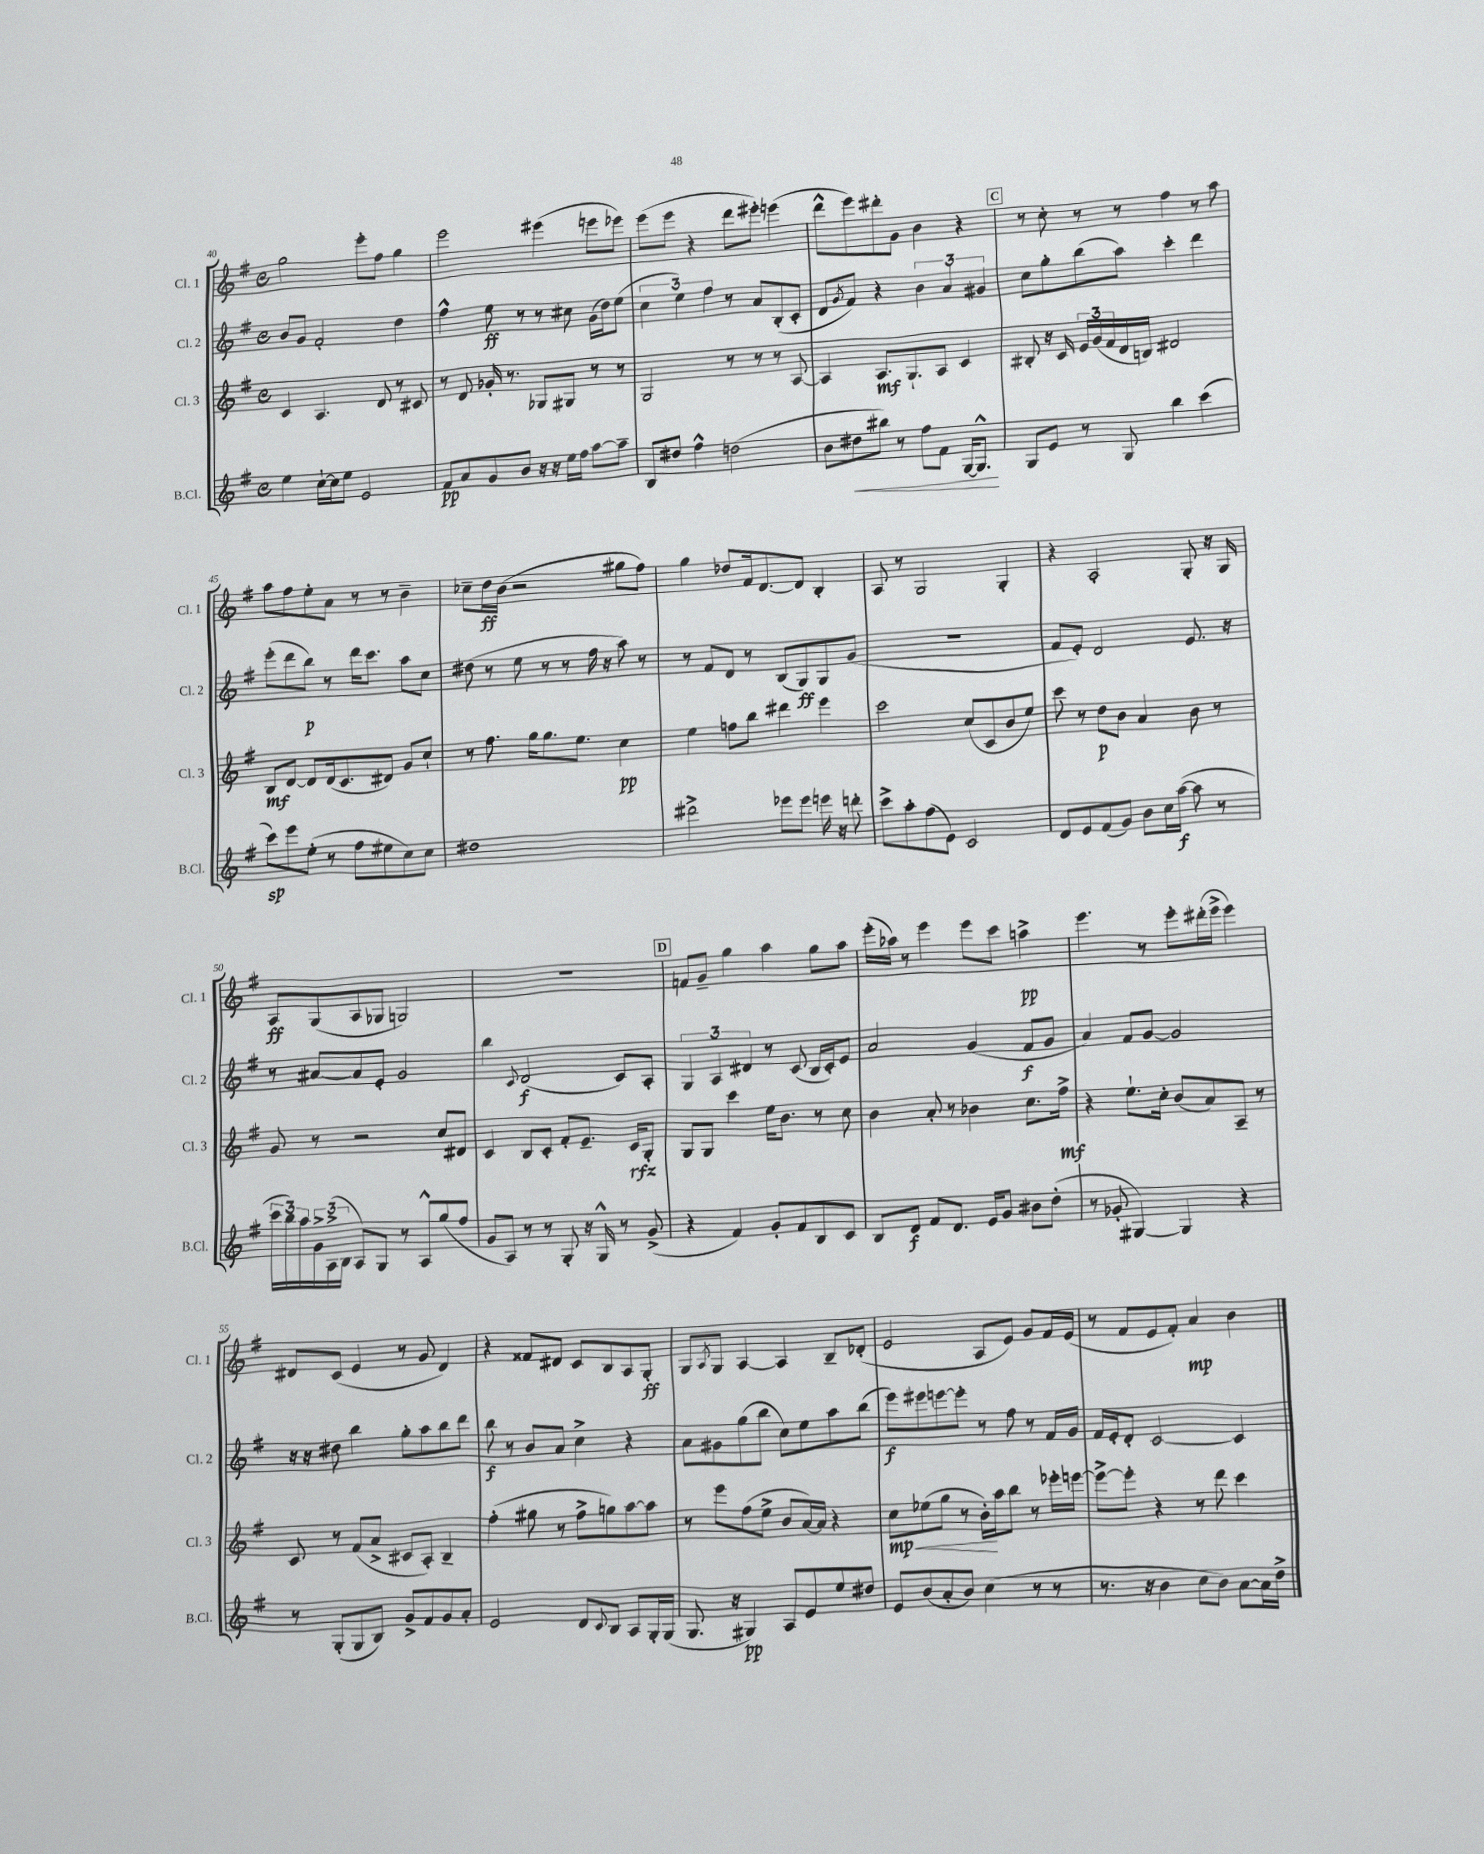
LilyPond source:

<<
\new StaffGroup <<
\new Staff = "s0" \with { instrumentName = "Cl. 1" shortInstrumentName = "Cl. 1" } {
    \clef treble \key g \major \defaultTimeSignature \time 4/4
    g''2 e'''8-. fis''8 g''4 |
    e'''2 eis'''4( e'''8 ees'''8) |
    e'''8( e'''8 r4 d'''8 eis'''8-.) e'''4( |
    d'''8-^ e'''8) dis'''8-. g'8 b'4 r4 |
    \mark \markup { \box "C" } r8 c''8-. r8 r8 fis''4 r8 a''8 |
    a''8 fis''8 e''8-. a'8 r8 r8 b'4-- |
    ces''8-- d''16\ff b'16( r2 gis''8 fis''8) |
    g''4 des''8 fis'16 d'8.~ d'8 b4-. |
    a8 r8 g2 g4-. |
    r4 a2-. g8-. r16 g16 |
    a8\ff g8( a8 ges8 g2) |
    r1 |
    \mark \markup { \box "D" } f'8 g'8-- g''4 a''4 g''8 a''8 |
    e'''16-.( aes''16) r8 e'''4 e'''8 c'''8 a''4->\pp |
    e'''4. r8 e'''8-. dis'''16-.( e'''16-> e'''4) |
    dis'8 c'8( e'4 r8 g'8 dis'4) |
    r4 fisis'8 dis'8 c'8 b8 a8 g8-.\ff |
    g8 \acciaccatura { a8 } g8 a4~ a4 b8-- des'8-.( |
    e'2 a8 e'8) g'8 fis'16 e'16( |
    r8 fis'8 e'8 fis'8-.) a'4\mp b'4 \bar "|." |
}
\new Staff = "s1" \with { instrumentName = "Cl. 2" shortInstrumentName = "Cl. 2" } {
    \clef treble \key g \major \defaultTimeSignature \time 4/4
    b'8 g'8 fis'2-. d''4 |
    fis''4-^ e''8\ff r8 r8 cis''8 g'16( d''16) e''8( |
    \tuplet 3/2 { c''4 e''4) fis''4 } r8 a'8 b8-.( c'8-. |
    d'8 \acciaccatura { g'8 } fis'8) r4 \tuplet 3/2 { b'4 a'4 gis'4 } |
    \mark \markup { \box "C" } c''8 g''8-. b''8( a''8) c'''4-. d'''4 |
    e'''8-.( d'''8 b''8\p) r8 d'''16 c'''8. a''8 c''8 |
    dis''8( r8 e''8 r8 r8 fis''16 r16 a''8) r8 |
    r8 fis'8 d'8 r8 b8( g8\ff) g8 g'8( |
    R1 |
    fis'8 e'8-.) d'2 e'8. r16 |
    r8 ais'8~ ais'8 e'8-. g'2 |
    b''4 \appoggiatura { c'8 } d'2\f( c'8) a8-. |
    \mark \markup { \box "D" } \tuplet 3/2 { g4 a4 dis'4 } r8 c'8( b16 c'16-.) e'8 |
    a'2 g'4( fis'8\f g'8 |
    a'4) fis'8 g'8~ g'2 |
    r16 r16 dis''8 b''4 g''8-. a''8 b''8 d'''8 |
    b''8\f r8 b'8 a'8 c''4-> r4 |
    a'8 gis'8 g''8( b''8 c''8) e''8 a''8 b''8( |
    e'''8\f) eis'''8 e'''8~ e'''8-. r8 fis''8 r8 fis'16 g'16 |
    fis'16 e'16-. d'8-. c'2~ c'4 \bar "|." |
}
\new Staff = "s2" \with { instrumentName = "Cl. 3" shortInstrumentName = "Cl. 3" } {
    \clef treble \key g \major \defaultTimeSignature \time 4/4
    c'4 a4. d'8 r8 cis'8 |
    r8 d'8 ges'16-. r8. ges8 gis8 r8 r8 |
    g2 r8 r8 r8 a8~ |
    a4 a8.\mf g8.-! a8 c'4 |
    \mark \markup { \box "C" } bis8-. r16 c'16 \tuplet 3/2 { e'16 g'16( fis'16 } d'16 b16) dis'2 |
    b8\mf d'8~ d'8 d'16( c'8. dis'8) g'8 c''8-! |
    r8 fis''8. g''16 g''8. e''8. c''4\pp |
    e''4 f''8 b''8 dis'''4 e'''4 |
    c'''2 c''8( c'8 b'8 e''8) |
    c'''8 r8 d''8\p b'8 a'4 b'8 r8 |
    g'8 r8 r2 c''8 dis'8 |
    c'4 b8 c'8-. fis'8-. e'8.-- c'16\rfz g8-. |
    \mark \markup { \box "D" } g8 g8 c'''4 e''16 b'8. r8 c''8 |
    b'4 a'8-. r8 bes'4 c''8. fis''16->\mf |
    r4 e''8.-! c''16-. b'8( a'8) a8-- r8 |
    c'8 r8 fis'8( a'8-> cis'8 a8-.) b4-- |
    fis''4-.( gis''8 r8 fis''8-> g''8) a''8~ a''8 |
    r8 e'''8 fis''8( e''8-> b'8 a'16~) a'16 r4 |
    c''8\mp\< ees''8( g''8 r8 b'16-.\!) a''16 b''8 r8 ees'''16-. e'''16~ |
    e'''8~-> e'''8-. r4 r8 d'''8 c'''4 \bar "|." |
}
\new Staff = "s3" \with { instrumentName = "B.Cl." shortInstrumentName = "B.Cl." } {
    \clef treble \key g \major \defaultTimeSignature \time 4/4
    e''4 c''16~-! c''16 e''8 e'2 |
    fis'8\pp a'8 g'8 b'8 r16 r16 e''16 fis''16 a''8~ a''8-- |
    b8 dis''8 fis''4-^ d''2( |
    b'8 dis''8\< bis''8) r8 fis''8 fis'8 g16~ g8.-^\! |
    \mark \markup { \box "C" } g8 e'8 r8 g8 b''4 c'''4( |
    c'''8\sp) e'''8 e''8-.( r8 fis''8 eis''8 c''8) c''8 |
    dis''1 |
    dis'''2-> ees'''8 ees'''8 e'''16 r16 d'''8-. |
    c'''8-> a''8-. fis''8( e'8) c'2 |
    d'8 e'8 fis'8( g'8) b'8 c''16 a''16~\f( a''8 r8 |
    \tuplet 3/2 { c'''16 b''16) a''16 } \tuplet 3/2 { g'16-> a16->( b16 } a8) g8 r8 a8-^ g''8( fis''8 |
    g'8 a8) r8 r8 g8-. r16 g16-^ r8 g'8->( |
    \mark \markup { \box "D" } r4 fis'4) g'8-. fis'8 b8 c'8 |
    b8 d'8\f fis'8 d'8. e'16 g'8 bis'8 d''8-.( |
    r8 ges'8-. gis4~) gis4 r4 |
    r8 g8-.( g8 b8) g'8-> fis'8 g'8 a'8-. |
    e'2 d'8 \appoggiatura { c'8 } b8 a8 g16-. g16( |
    g8. r16 gis4\pp) a8 e'8 e''8 dis''8 |
    e'8 b'8( a'8-. b'8) c''4( r8 r8 |
    r8. r16 b'4 c''8 b'8) a'8~ a'16 d''16-> \bar "|." |
}
>>
>>
\layout { \context { \Score currentBarNumber = #40 } }
